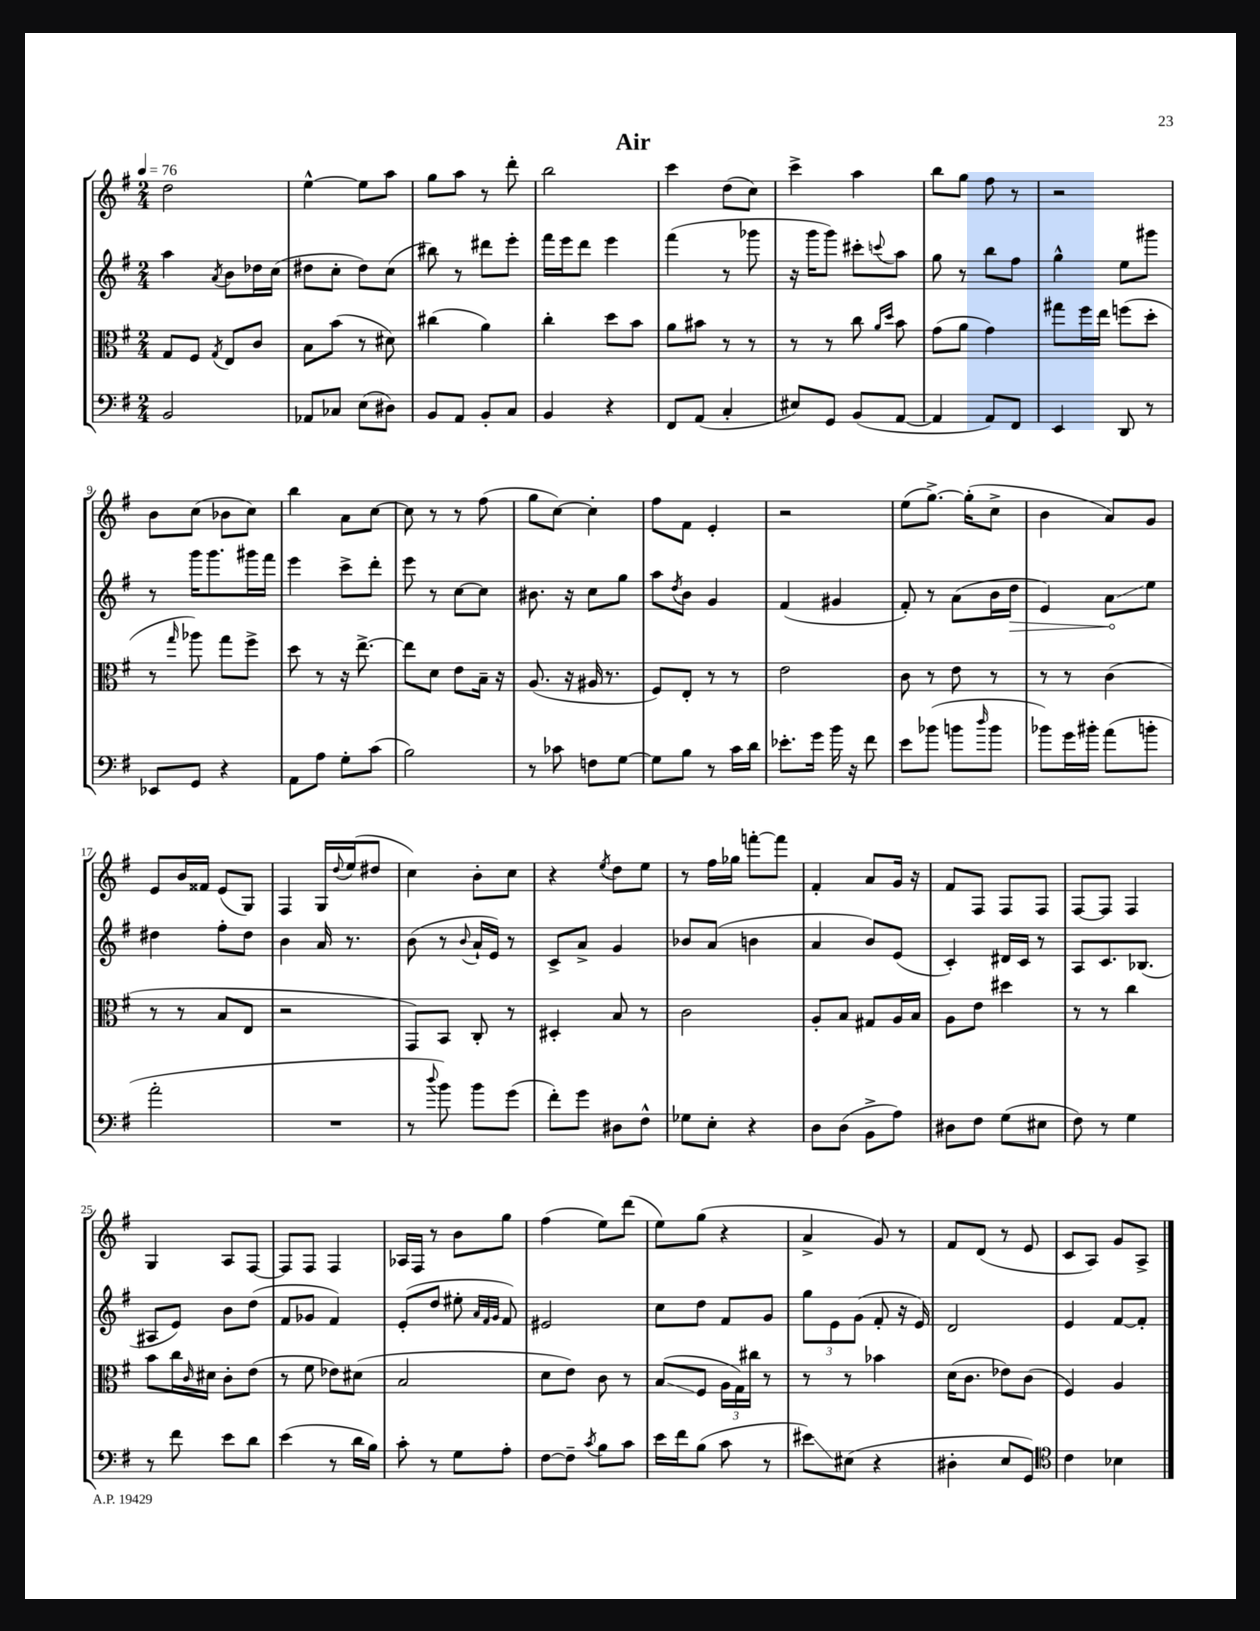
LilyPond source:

\header { title = "Air" }
<<
\new StaffGroup <<
\new Staff = "s0" {
    \clef treble \key g \major \numericTimeSignature \time 2/4 \tempo 4 = 76
    d''2 |
    e''4~-^ e''8 a''8 |
    g''8 a''8 r8 d'''8-. |
    b''2 |
    c'''4 d''8( c''8) |
    c'''4-> a''4 |
    b''8 g''8 fis''8 r8 |
    r2 |
    b'8 c''8( bes'8 c''8) |
    b''4 a'8 c''8~ |
    c''8 r8 r8 fis''8( |
    g''8 c''8~) c''4-. |
    fis''8 fis'8 e'4-. |
    r2 |
    e''8( g''8.~->) g''16-.( c''8-> |
    b'4 a'8) g'8 |
    e'8 b'16 fisis'16 e'8( g8) |
    fis4 g16 \appoggiatura { d''8 } e''16( dis''8 |
    c''4) b'8-. c''8 |
    r4 \acciaccatura { e''8 } d''8 e''8 |
    r8 fis''16 ges''16 f'''8~-. f'''8 |
    fis'4-. a'8 g'16 r16 |
    fis'8 fis8 fis8 fis8 |
    fis8~ fis8 fis4 |
    g4 a8 fis8~ |
    fis8 fis8 fis4 |
    aes16 fis16 r8 b'8 g''8 |
    fis''4( e''8) d'''8( |
    e''8) g''8( r4 |
    a'4-> g'8) r8 |
    fis'8 d'8( r8 e'8 |
    c'8 a8) g'8 a8-> \bar "|." |
}
\new Staff = "s1" {
    \clef treble \key g \major \numericTimeSignature \time 2/4
    a''4 \acciaccatura { a'8 } b'8 des''16 c''16( |
    dis''8 c''8-. dis''8) c''8( |
    bis''8) r8 dis'''8 e'''8-. |
    fis'''16 e'''16 d'''8 e'''4 |
    fis'''4( r8 ges'''8 |
    r16 g'''16 g'''8) cis'''8-. \appoggiatura { c'''8 } a''8 |
    g''8 r8 b''8 fis''8 |
    g''4-^ e''8 gis'''8 |
    r8 g'''16 g'''8. gis'''16 fis'''16 |
    e'''4 c'''8-> d'''8-. |
    e'''8 r8 c''8~ c''8 |
    bis'8. r16 c''8 g''8 |
    a''8 \acciaccatura { d''8 } b'8 g'4 |
    fis'4( gis'4 |
    fis'8-.) r8 a'8( b'16 \once \override Hairpin.circled-tip = ##t d''16\> |
    e'4) a'8\glissando\! e''8 |
    dis''4 fis''8-. dis''8 |
    b'4 a'16 r8. |
    b'8( r8 \appoggiatura { b'8 } a'16-! e'16) r8 |
    c'8-> a'8-> g'4 |
    bes'8 a'8( b'4 |
    a'4 b'8) e'8( |
    c'4-.) dis'16 c'16 r8 |
    a8 c'8. bes8.( |
    ais8 e'8) b'8 d''8( |
    fis'8 ges'8 fis'4) |
    e'8-.( d''8 eis''8-. \grace { a'32 fis'32 g'32 } fis'8) |
    eis'2 |
    c''8 d''8 fis'8 g'8 |
    \tuplet 3/2 { g''8 e'8 g'8( } fis'8-. r16 e'16) |
    d'2 |
    e'4 fis'8~ fis'8-. \bar "|." |
}
\new Staff = "s2" {
    \clef alto \key g \major \numericTimeSignature \time 2/4
    g8 fis8 \acciaccatura { g8 } e8 c'8 |
    b8 b'8( r8 dis'8) |
    cis''4( a'4) |
    c''4-. d''8 b'8 |
    a'8 bis'8 r8 r8 |
    r8 r8 c''8 \grace { a'16 d''16 } b'8 |
    g'8( a'8 g'4) |
    gis''8 fis''16 e''16 f''8( d''8-. |
    r8 \grace { g''16 } aes''8) g''8 fis''8-> |
    d''8 r8 r16 e''8.~-> |
    e''8 d'8 e'8 b16-- r16 |
    a8.( r16 ais16 r8. |
    fis8) e8-. r8 r8 |
    e'2 |
    c'8 r8 e'8 r8 |
    r8 r8 c'4( |
    r8 r8 b8 e8 |
    r2 |
    g,8) b,8 c8-. r8 |
    dis4-. b8 r8 |
    c'2 |
    a8-. b8 gis8 a16 b16 |
    a8 e'8 dis''4 |
    r8 r8 c''4 |
    b'8 c''16 \grace { c'16 } dis'16 c'8-. e'8( |
    r8 fis'8 ees'8) dis'8( |
    b2 |
    d'8 e'8) c'8 r8 |
    b8\glissando( fis8 \tuplet 3/2 { a16 g16) cis''16 } r8 |
    r8 r8 bes'4 |
    d'16( c'8. ees'8) c'8( |
    fis4) a4 \bar "|." |
}
\new Staff = "s3" {
    \clef bass \key g \major \numericTimeSignature \time 2/4
    b,2 |
    aes,8 ces8 e8( dis8) |
    b,8 a,8 b,8-. c8 |
    b,4 r4 |
    fis,8 a,8( c4-. |
    eis8) g,8 b,8( a,8~ |
    a,4 a,8) fis,8 |
    e,4 d,8 r8 |
    ees,8 g,8 r4 |
    a,8 a8 g8-. c'8( |
    b2) |
    r8 ces'8 f8 g8~ |
    g8 b8 r8 c'16 d'16 |
    ees'8.-. g'16 b'16 r16 fis'8 |
    e'8 bes'8( b'8 \grace { d''16 } b'8 |
    bes'8) g'16 bis'16-. a'8( b'8-. |
    a'2-. |
    R2 |
    r8 \appoggiatura { d''8 } b'8) b'8 g'8( |
    fis'8-.) g'8 dis8 fis8-^ |
    ges8 e8-. r4 |
    d8 d8( b,8-> a8) |
    dis8 fis8 g8( eis8 |
    fis8) r8 g4 |
    r8 fis'8 e'8 d'8 |
    e'4( r8 d'16 b16) |
    c'8-. r8 g8 a8-. |
    fis8~ fis8-- \acciaccatura { c'8 } b8 c'8 |
    e'16 fis'16 b8( c'8 r8 |
    eis'8\glissando) eis8( r4 |
    dis4-. e8 g,8) |
    \clef tenor c'4 bes4 \bar "|." |
}
>>
>>
